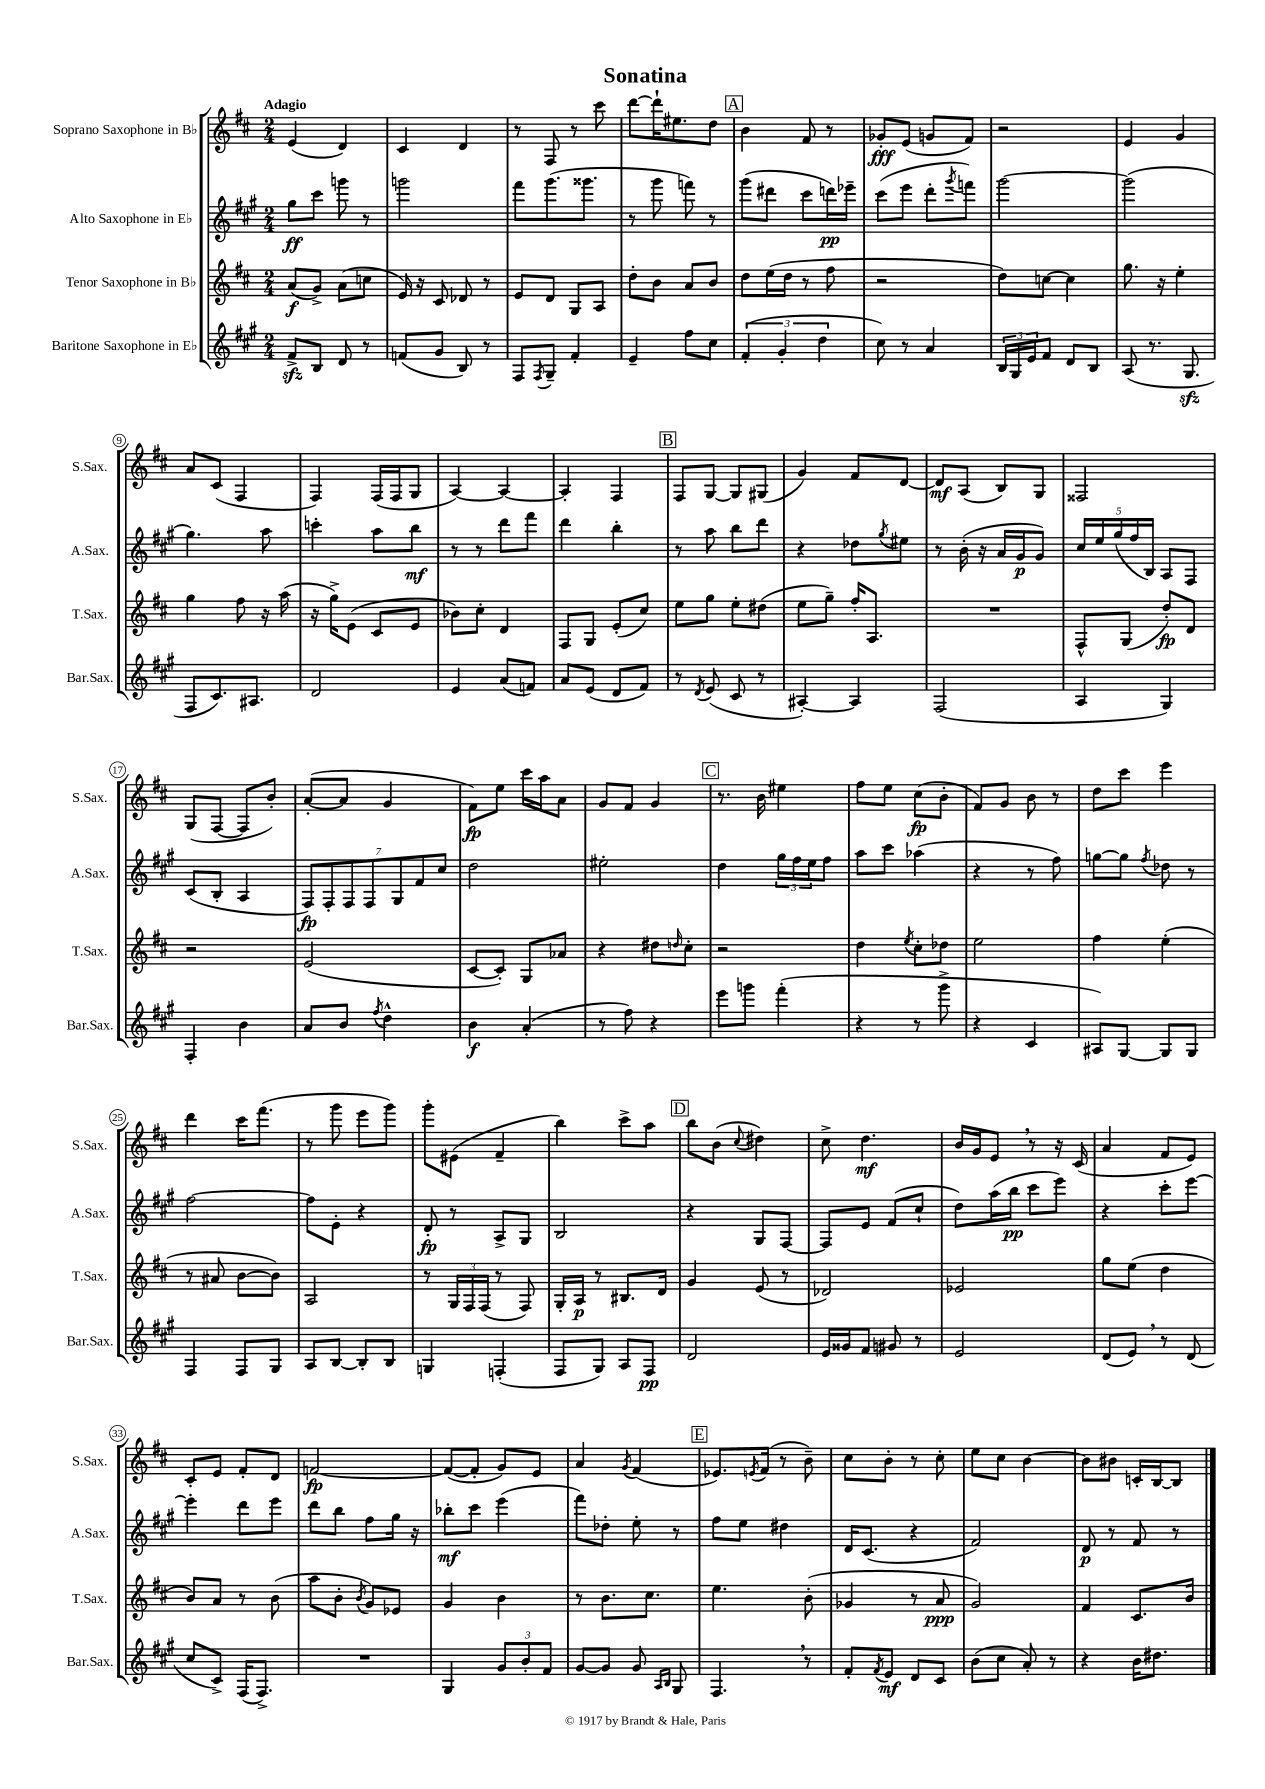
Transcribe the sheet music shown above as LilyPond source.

\header { title = "Sonatina" }
<<
\new StaffGroup <<
\new Staff = "s0" \with { instrumentName = "Soprano Saxophone in Bb" shortInstrumentName = "S.Sax." } {
    \clef treble \key d \major \numericTimeSignature \time 2/4 \tempo "Adagio"
    e'4( d'4) |
    cis'4 d'4 |
    r8 fis8 r8 cis'''8 |
    d'''8~ d'''16-! eis''8. d''8 |
    \mark \markup { \box "A" } b'4 fis'8 r8 |
    ges'8-.\fff e'8( g'8 fis'8) |
    r2 |
    e'4 g'4 |
    a'8 cis'8( fis4 |
    fis4) fis16( fis16 g8 |
    a4~) a4~ |
    a4-. fis4 |
    \mark \markup { \box "B" } fis8 g8~ g8 gis8( |
    g'4) fis'8 d'8~ |
    d'8\mf a8( b8) g8 |
    fisis2 |
    g8( fis8~ fis8 b'8-.) |
    a'8~-.( a'8 g'4 |
    fis'8\fp) e''8 cis'''16 a''16 a'8 |
    g'8 fis'8 g'4 |
    \mark \markup { \box "C" } r8. b'16 eis''4 |
    fis''8 e''8 cis''8\fp( b'8-. |
    fis'8) g'8 b'8 r8 |
    d''8 cis'''8 e'''4 |
    d'''4 cis'''16 fis'''8.( |
    r8 g'''8 e'''8 g'''8) |
    g'''8-. eis'8( fis'4-- |
    b''4) cis'''8-> a''8 |
    \mark \markup { \box "D" } b''8 b'8( \appoggiatura { cis''8 } dis''4) |
    cis''8-> d''4.\mf |
    b'16 g'16 e'8 \breathe r8 r16 cis'16( |
    a'4 fis'8 e'8) |
    cis'8-. e'8 fis'8-. d'8 |
    f'2~\fp |
    f'8~( f'8-. g'8) e'8 |
    a'4 \acciaccatura { g'8 } fis'4( |
    \mark \markup { \box "E" } ees'8.) \acciaccatura { e'8 } fis'16( r8 b'8--) |
    cis''8 b'8-. r8 cis''8-. |
    e''8 cis''8 b'4~ |
    b'8 bis'8 c'16-. b16~ b8 \bar "|." |
}
\new Staff = "s1" \with { instrumentName = "Alto Saxophone in Eb" shortInstrumentName = "A.Sax." } {
    \clef treble \key a \major \numericTimeSignature \time 2/4
    gis''8\ff cis'''8 g'''8 r8 |
    g'''2 |
    fis'''8 gis'''8.( gisis'''8. |
    r8 gis'''8 f'''8) r8 |
    \mark \markup { \box "A" } gis'''8( dis'''8 cis'''8 d'''16\pp) ees'''16-- |
    cis'''8( e'''8 d'''8-. \acciaccatura { gis'''8 } f'''8) |
    gis'''2~ |
    gis'''2( |
    gis''4.) a''8 |
    c'''4-. a''8 b''8\mf |
    r8 r8 d'''8 fis'''8 |
    d'''4 b''4-. |
    \mark \markup { \box "B" } r8 a''8 b''8 d'''8 |
    r4 des''8 \acciaccatura { gis''8 } eis''8 |
    r8 b'16-.( r16 a'16 gis'16\p gis'8) |
    \tuplet 5/4 { cis''16 e''16 gis''16( fis''16 b16) } a8 fis8 |
    cis'8( b8-. a4 |
    \tuplet 7/4 { fis8\fp) fis8-. fis8 fis8 gis8 fis'8 cis''8 } |
    d''2 |
    eis''2-. |
    \mark \markup { \box "C" } d''4 \tuplet 3/2 { gis''16 fis''16 e''16 } fis''8 |
    a''8 cis'''8 aes''4( |
    r4 r8 fis''8) |
    g''8~ g''8 \acciaccatura { fis''8 } des''8 r8 |
    fis''2~ |
    fis''8 e'8-. r4 |
    d'8-.\fp r8 a8-> gis8 |
    b2 |
    \mark \markup { \box "D" } r4 gis8 fis8~ |
    fis8 e'8 fis'8( cis''8-! |
    d''8) a''16( b''16\pp cis'''8 e'''8) |
    r4 cis'''8-. e'''8~ |
    e'''4-. d'''8 e'''8 |
    d'''8 b''8 fis''8 gis''16 r16 |
    bes''8-.\mf cis'''8 e'''4( |
    fis'''8) des''8-. e''8-. r8 |
    \mark \markup { \box "E" } fis''8 e''8 dis''4 |
    d'16 cis'8.( r4 |
    fis'2) |
    d'8\p r8 fis'8 r8 \bar "|." |
}
\new Staff = "s2" \with { instrumentName = "Tenor Saxophone in Bb" shortInstrumentName = "T.Sax." } {
    \clef treble \key d \major \numericTimeSignature \time 2/4
    a'8\f( g'8->) a'8( c''8 |
    e'16) r16 cis'8 des'8 r8 |
    e'8 d'8 g8 a8 |
    d''8-. b'8 a'8 b'8 |
    \mark \markup { \box "A" } d''8 e''16( d''16 r8 fis''8 |
    r2 |
    d''8) c''8~ c''4 |
    g''8. r16 e''4-. |
    g''4 fis''8 r16 a''16( |
    r16 g''16->) e'8( cis'8 e'8 |
    bes'8) cis''8-. d'4 |
    fis8 g8 e'8-.( cis''8) |
    \mark \markup { \box "B" } e''8 g''8 e''8-. dis''8( |
    e''8 g''8--) fis''16-. a8. |
    R2 |
    fis8-^ g8( d''8-.\fp) d'8 |
    r2 |
    e'2( |
    cis'8~ cis'8-.) g8 aes'8 |
    r4 dis''8 \grace { d''16 } cis''8-. |
    \mark \markup { \box "C" } r2 |
    d''4 \acciaccatura { e''8 } cis''8-. des''8 |
    e''2 |
    fis''4 e''4-.( |
    r8 ais'8 b'8~ b'8) |
    a2 |
    r8 \tuplet 3/2 { g16 fis16 fis16( } r8 fis8) |
    g16-. a16\p r8 bis8. d'16 |
    \mark \markup { \box "D" } g'4 e'8( r8 |
    des'2) |
    ees'2 |
    g''8 e''8( d''4 |
    b'8) a'8 r8 b'8( |
    a''8 b'8-. \acciaccatura { b'8 } g'8) ees'8 |
    g'4 b'4 |
    r8 b'8. cis''8. |
    \mark \markup { \box "E" } e''4. b'8-.( |
    ges'4 r8 a'8\ppp |
    g'2) |
    fis'4 cis'8. b'16 \bar "|." |
}
\new Staff = "s3" \with { instrumentName = "Baritone Saxophone in Eb" shortInstrumentName = "Bar.Sax." } {
    \clef treble \key a \major \numericTimeSignature \time 2/4
    fis'8->\sfz b8 d'8 r8 |
    f'8( gis'8 b8) r8 |
    fis8 \acciaccatura { fis8 } gis8-- fis'4-. |
    e'4-- fis''8 cis''8 |
    \mark \markup { \box "A" } \tuplet 3/2 { fis'4-.( gis'4-. d''4 } |
    cis''8) r8 a'4 |
    \tuplet 3/2 { b16 gis16 e'16 } fis'8 d'8 b8 |
    a8( r8. gis8.\sfz |
    fis8 cis'8.) ais8. |
    d'2 |
    e'4 a'8( f'8) |
    a'8 e'8( d'8 fis'8) |
    \mark \markup { \box "B" } r8 \acciaccatura { d'8 } e'8( cis'8 r8 |
    ais4~-.) ais4 |
    fis2( |
    a4 gis4) |
    fis4-. b'4 |
    a'8 b'8 \acciaccatura { fis''8 } d''4-^ |
    b'4\f a'4-.( |
    r8 fis''8) r4 |
    \mark \markup { \box "C" } e'''8 g'''8 fis'''4-.( |
    r4 r8 gis'''8-> |
    r4 cis'4 |
    ais8) gis8~ gis8 gis8 |
    fis4 fis8 gis8 |
    a8 b8~ b8-. b8 |
    g4 f4-.( |
    fis8 gis8) a8 fis8\pp |
    \mark \markup { \box "D" } d'2 |
    e'16 gisis'16 fis'8 gis'8 r8 |
    e'2 |
    d'8( e'8) \breathe r8 d'8( |
    cis''8 cis'8->) fis16( fis8.->) |
    R2 |
    gis4 \tuplet 3/2 { gis'8 b'8-. fis'8 } |
    gis'8~ gis'8 gis'8 \grace { a16 b16 } gis8 |
    \mark \markup { \box "E" } fis4. \breathe r8 |
    fis'8-. \acciaccatura { fis'8 } e'8\mf d'8 cis'8 |
    b'8( cis''8 a'8-.) r8 |
    r4 b'16 dis''8. \bar "|." |
}
>>
>>
\layout { \context { \Score \override BarNumber.stencil = #(make-stencil-circler 0.1 0.3 ly:text-interface::print) } }
